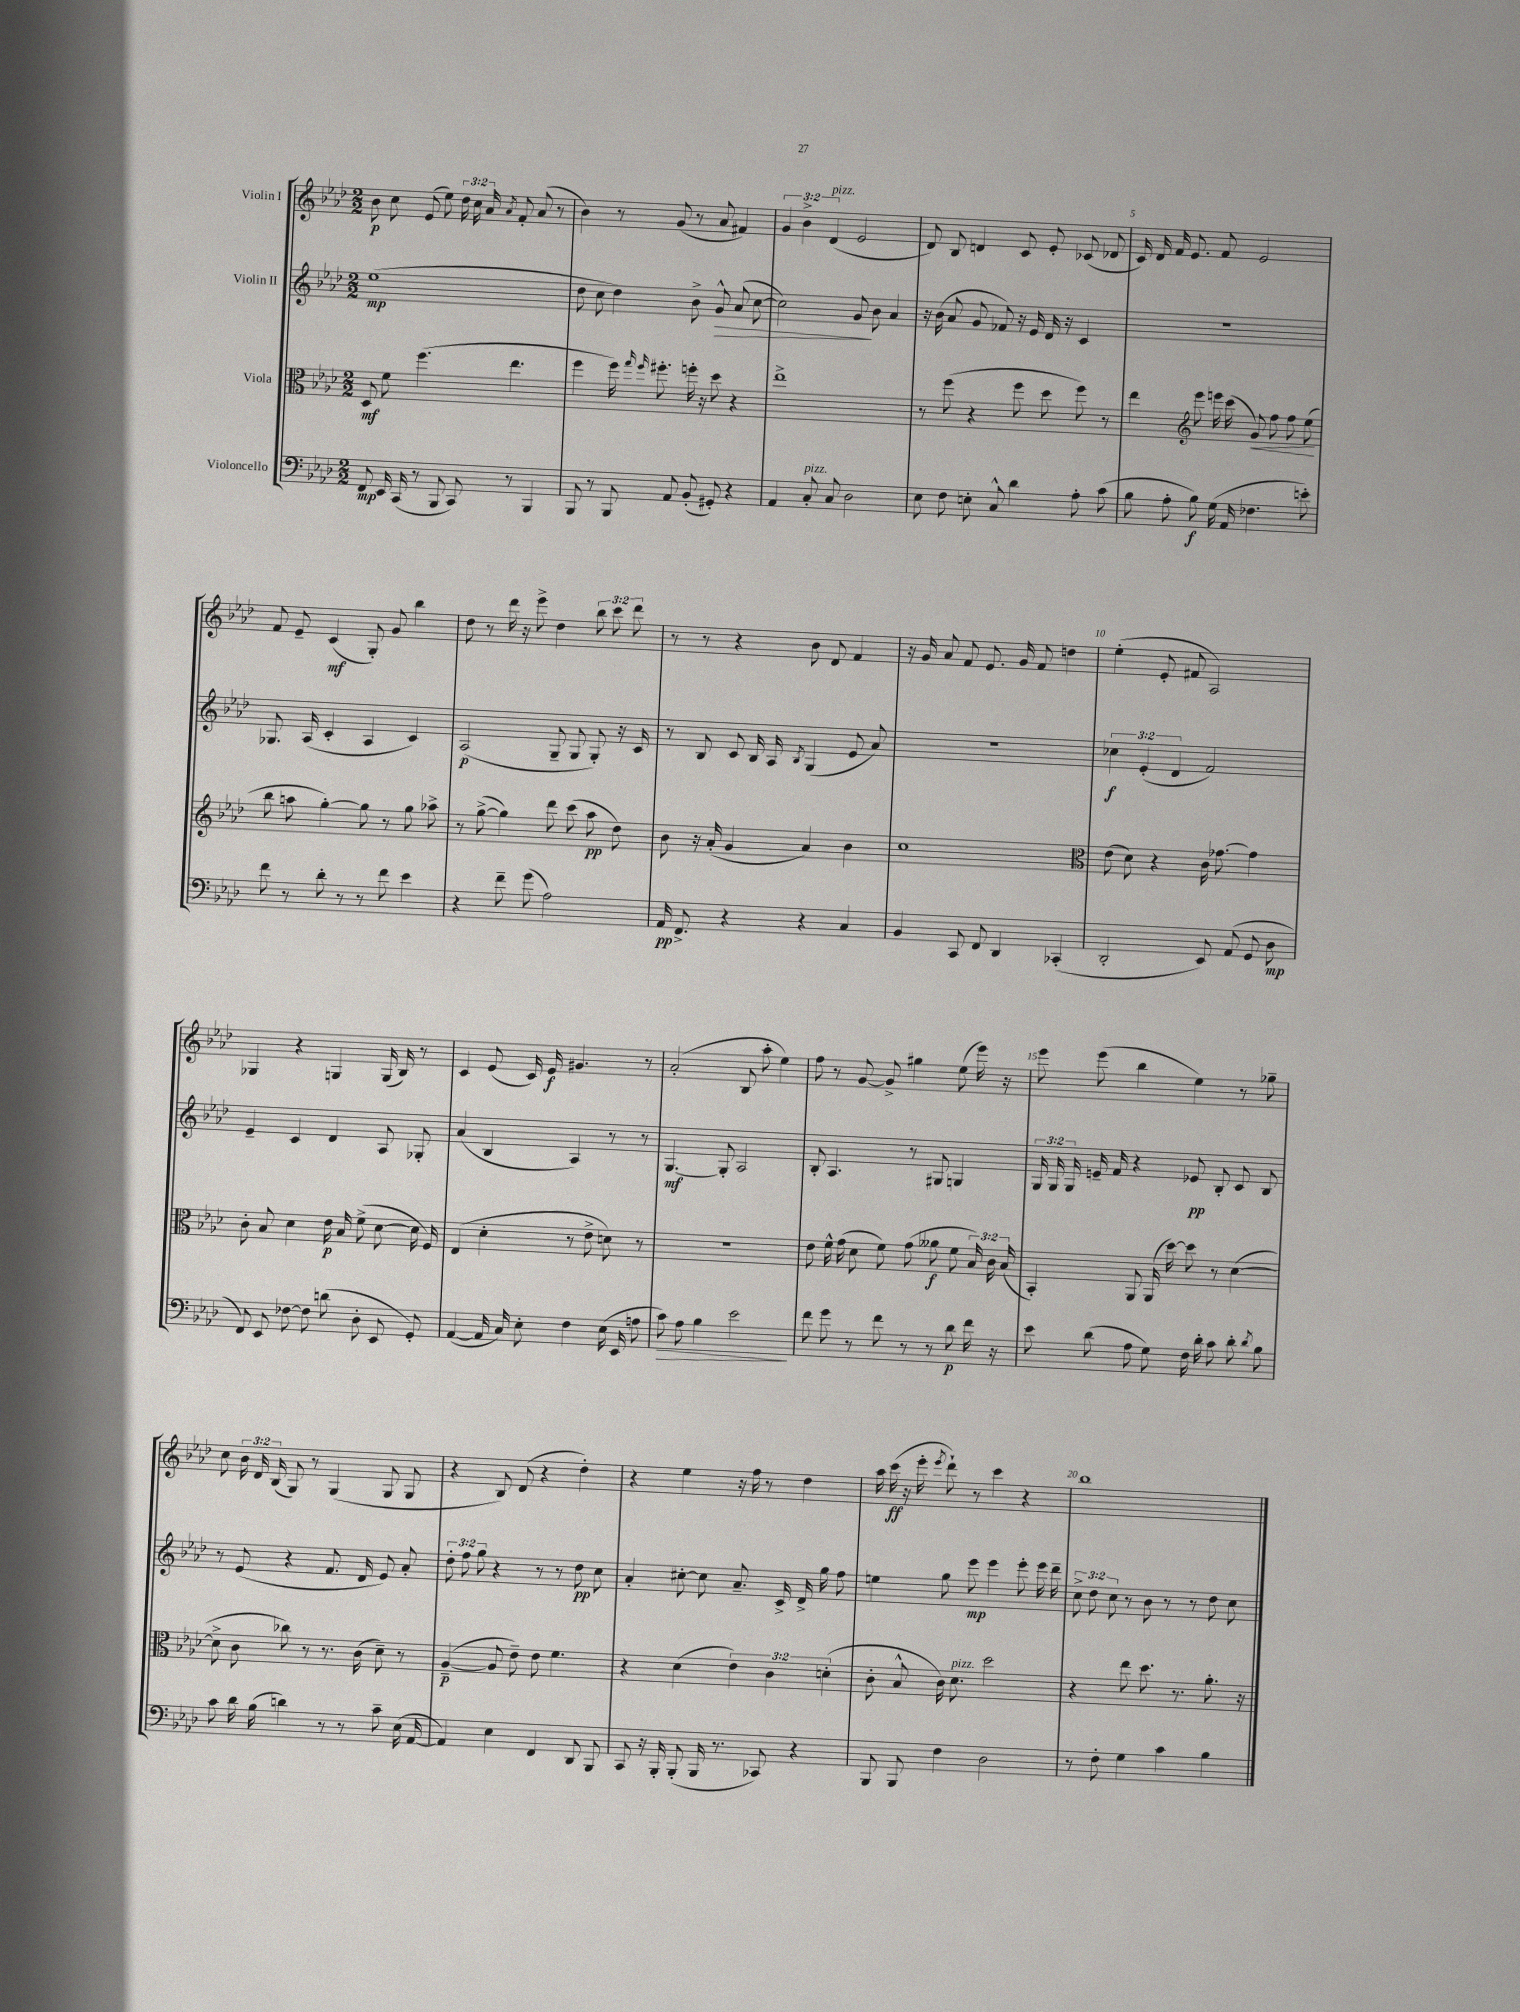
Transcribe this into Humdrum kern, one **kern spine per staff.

**kern	**kern	**kern	**kern
*staff4	*staff3	*staff2	*staff1
*clefF4	*clefC3	*clefG2	*clefG2
*k[b-e-a-d-]	*k[b-e-a-d-]	*k[b-e-a-d-]	*k[b-e-a-d-]
*M2/2	*M2/2	*M2/2	*M2/2
8FF	8D-	(1ee-	8b-
16EE-	8f	.	8cc
(16CC	.	.	.
8r	(4.ff	.	(8e-
8BBB-	.	.	8ee-)
8CC)	.	.	24dd-
.	.	.	24cc
.	.	.	24a-
.	.	.	8qa-
8r	4.ee-	.	8f'
4BBB-	.	.	(8a-
.	.	.	8r
=	=	=	=
8BBB-	4ff	8dd-	4b-)
8r	.	8cc	.
8BBB-	16ff)	4dd-)	8r
.	16qqgg	.	.
.	16qqff	.	.
.	8.ff#'	.	.
8AA-	.	.	(8g
(8BB-'	16ff'	8b-^	8r
.	16r	.	.
8GG#')	8dd-	8g^^	8a-
4r	4r	(8a-	4f#)
.	.	[8cc	.
=	=	=	=
4AA-	1ee-^	2cc])	6g
.	.	.	6b-^
8C'	.	.	.
.	.	.	(6d-
8C	.	.	.
2D-	.	8g	2e-
.	.	8b-	.
.	.	4a-	.
=	=	=	=
8E-	8r	16r	8d-)
.	.	(16b-	.
8F	(8ff	8a-	8B-
8E'	4r	8g	4d
8C^^	.	8f-)	.
4d-	8ff	16r	8c
.	.	16e-	.
.	8dd-	16d-	8e-'
.	.	16r	.
8A-'	8ff)	4c	(8c-
(8c	8r	.	8d-
=	=	=	=
8B-	4ee-	1r	16c)
.	.	.	16d-
8A-'	.	.	16f
.	.	.	8.e-
*	*clefG2	*	*
8B-)	8eee-	.	.
(16G	16eee	.	8f
16AA-	(16ccc	.	.
4.F-	8g)	.	2e-
.	8ff	.	.
.	8ff	.	.
8e')	(8ee-	.	.
=	=	=	=
8f	8bb-	8.G-	8f
8r	8aa	.	8e-~
.	.	(16A-	.
8d-'	[4gg')	4c'	(4c
8r	.	.	.
8r	8gg]	4A-	8G')
8f	8r	.	8g
4e-	8gg	4c)	4bb-
.	8aa-^	.	.
=	=	=	=
4r	8r	(2A-	8dd-
.	([8gg^	.	8r
8f~	4gg])	.	16ddd-
.	.	.	16r
(8g	.	.	8eee-^
2A-)	8ddd-	8G~	4dd-
.	(8ccc	8G	.
.	8aa-	8G')	12bb-
.	.	.	12ccc
.	8dd-)	16r	.
.	.	.	12ddd-
.	.	16c	.
=	=	=	=
16AA-	8b-	8r	8r
8.FF^	.	.	.
.	16r	8B-	8r
.	(16a-'	.	.
4r	4g	8c	4r
.	.	16B-	.
.	.	16A-	.
.	.	8qB-	.
4r	4a-)	(4G	8b-
.	.	.	8d-
4C	4b-	8e-	4f
.	.	8a-)	.
=	=	=	=
4BB-	1cc	1r	16r
.	.	.	16g
.	.	.	8a-
8CC	.	.	8f
8FF	.	.	8.e-
4DD-	.	.	.
.	.	.	16g
.	.	.	8f
(4CC-'	.	.	4dd
=	=	=	=
*	*clefC3	*	*
2DD-'	(8e-	6cc-	(4ee-'
.	8d-)	.	.
.	.	(6e-'	.
.	4r	.	8e-'
.	.	6d-	.
.	.	.	8f#
8EE-)	16c	2f)	2A-)
.	[8.g-	.	.
(8AA-	.	.	.
8GG	4g-]	.	.
8D-	.	.	.
=	=	=	=
8FF)	8c'	4e-~	4G-
8EE-	8B-	.	.
[8F-	4d-	4c	4r
8F-]	.	.	.
(8d	16e-	4d-	4G
.	16B-	.	.
8D-'	(8f^	.	.
8EE-	[8d-	8A-	(16G
.	.	.	16B-)
8GG')	16d-]	8G-'	8r
.	16F)	.	.
=	=	=	=
([4AA-	(4E-	(4a-	4c
16AA-]	4d-'	4B-	(8e-
16C)	.	.	.
8E-'	.	.	16c)
.	.	.	16e-
4F	8r	4A-)	4.g#
.	8e-^	.	.
(16E-	8d)	8r	.
16EE-	.	.	.
8A	8r	8r	8r
=	=	=	=
8c)	1r	[4.G	(2a-'
8A-	.	.	.
4B-	.	.	.
.	.	8G']	.
2e-	.	2A-	8B-
.	.	.	8aa-'
.	.	.	4ee-)
=	=	=	=
8f	8e-	8B-'	8ff
8g	16f^^	4.A-	8r
.	(16g	.	.
8r	8d-	.	[8g
8f	8f)	.	8g^]
8r	(8g	8r	4gg#
8r	8a--	8G#	.
8d-	8f	4G	(8ee-
16f	24B-)	.	16eee-)
.	24c	.	.
16r	.	.	16r
.	(24B-	.	.
=	=	=	=
8e-	4BB-')	24G	8eee-
.	.	24G	.
.	.	24G	.
(8d-	.	16e~	(8eee-
.	.	16f	.
8A-	8AA-	4r	4bb-
8G)	(16AA-	.	.
.	[16dd-)	.	.
16F	8dd-]	8e-	4ee-)
16d-'	.	.	.
8c	8r	8B-'	.
8d-'	([4d-	8c	8r
8qd-	.	.	.
8B-	.	8B-	8gg-~
=	=	=	=
8c	8d-^]	8r	8cc
16d-	8c	(8e-	24b-
.	.	.	24d-
(16B-	.	.	.
.	.	.	(24B-
4d)	8cc-)	4r	8G)
.	8r	.	8r
8r	8.r	8.f	(4G
8r	.	.	.
.	(16c	16d-	.
8c~	8d-~)	8e-)	8G
(16E-	8r	8a-'	8G
[16AA-	.	.	.
=	=	=	=
4AA-])	([4A-~	12dd-'	4r
.	.	12ff	.
.	.	12gg	.
4E-	8A-]	4r	8B-)
.	8e-~)	.	(8d-
4FF	8e-	8r	4r
.	4.f	8r	.
8DD-	.	8dd-	4dd-')
8BBB-	.	8cc	.
=	=	=	=
8CC	4r	4a-'	4r
16r	.	.	.
16BBB-'	.	.	.
(8BBB-'	(4d-	[8cc#'	4ee-
16BBB-	.	8cc#]	.
8.r	.	.	.
.	6e-)	8.a-~	16r
.	.	.	16ff
8CC-)	.	.	8r
.	6c	.	.
.	.	16c^	.
4r	.	16d-^	4dd-
.	.	16gg	.
.	(6d'	.	.
.	.	8ff	.
=	=	=	=
8BBB-	8c'	4ee	16aa-
.	.	.	(16ccc
8BBB-	8B-^^	.	16r
.	.	.	16eee-'
.	.	.	8qeee-
4F	16c)	8gg	8ddd-`)
.	8.d-	.	.
.	.	8eee-	8r
2D-	2dd-	4eee-	4ccc
.	.	8eee-'	4r
.	.	16eee-	.
.	.	16ddd-~	.
=	=	=	=
8r	4r	12cc^	1bb-
.	.	12dd-	.
8F'	.	.	.
.	.	12cc	.
4G	8ee-	8r	.
.	8.dd-	8b-	.
4c	.	8r	.
.	8.r	.	.
.	.	8r	.
4B-	8.a-'	8dd-	.
.	.	8cc	.
.	16r	.	.
==	==	==	==
*-	*-	*-	*-
